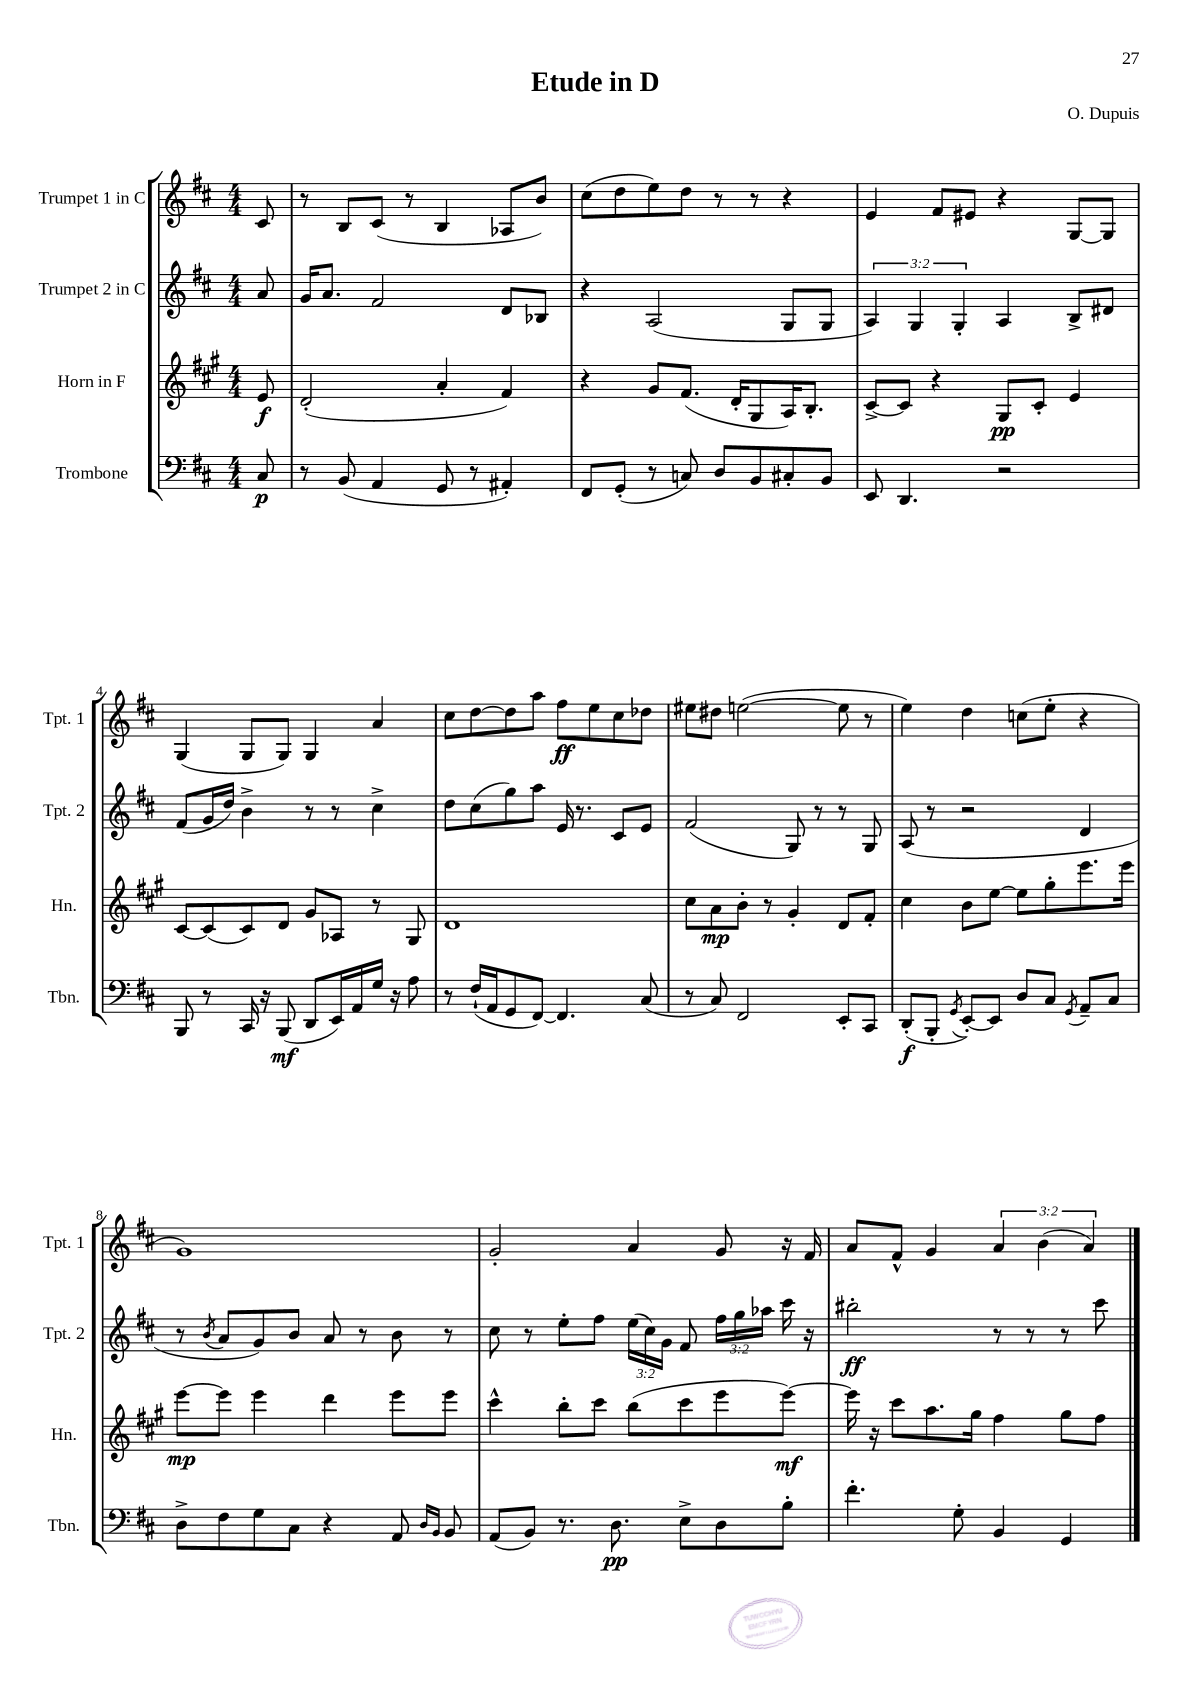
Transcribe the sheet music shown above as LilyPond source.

\header { title = "Etude in D" composer = "O. Dupuis" }
<<
\new StaffGroup <<
\new Staff = "s0" \with { instrumentName = "Trumpet 1 in C" shortInstrumentName = "Tpt. 1" } {
    \clef treble \key d \major \numericTimeSignature \time 4/4 \override Staff.TupletNumber.text = #tuplet-number::calc-fraction-text \partial 8
    \autoBeamOff cis'8 |
    r8 b8[ cis'8]( r8 b4 aes8[ b'8]) |
    cis''8[( d''8 e''8) d''8] r8 r8 r4 |
    e'4 fis'8[ eis'8] r4 g8[~ g8] |
    g4( g8[ g8]) g4 a'4 |
    cis''8[ d''8~ d''8 a''8] fis''8[\ff e''8 cis''8 des''8] |
    eis''8[ dis''8] e''2~( e''8 r8 |
    e''4) d''4 c''8[( e''8]-. r4 |
    g'1) |
    g'2-. a'4 g'8 r16 fis'16 |
    a'8[ fis'8]-^ g'4 \tuplet 3/2 { a'4 b'4( a'4) } \bar "|." |
}
\new Staff = "s1" \with { instrumentName = "Trumpet 2 in C" shortInstrumentName = "Tpt. 2" } {
    \clef treble \key d \major \numericTimeSignature \time 4/4 \override Staff.TupletNumber.text = #tuplet-number::calc-fraction-text \partial 8
    \autoBeamOff a'8 |
    g'16[ a'8.] fis'2 d'8[ bes8] |
    r4 a2( g8[ g8] |
    \tuplet 3/2 { a4) g4 g4-. } a4 b8[-> dis'8] |
    fis'8[( g'16 d''16]) b'4-> r8 r8 cis''4-> |
    d''8[ cis''8( g''8) a''8] e'16 r8. cis'8[ e'8] |
    fis'2( g8) r8 r8 g8 |
    a8( r8 r2 d'4 |
    r8 \acciaccatura { b'8 } a'8[ g'8) b'8] a'8 r8 b'8 r8 |
    cis''8 r8 e''8[-. fis''8] \tuplet 3/2 { e''16[( cis''16) g'16] } fis'8 \tuplet 3/2 { fis''16[ g''16 aes''16] } cis'''16 r16 |
    bis''2-.\ff r8 r8 r8 cis'''8 \bar "|." |
}
\new Staff = "s2" \with { instrumentName = "Horn in F" shortInstrumentName = "Hn." } {
    \clef treble \key a \major \numericTimeSignature \time 4/4 \partial 8
    \autoBeamOff e'8\f |
    d'2-.( a'4-. fis'4) |
    r4 gis'8[ fis'8.]( d'16[-. gis8 a16) b8.]-. |
    cis'8[~-> cis'8] r4 gis8[\pp cis'8]-. e'4 |
    cis'8[~ cis'8( cis'8) d'8] gis'8[ aes8] r8 gis8 |
    d'1 |
    cis''8[ a'8\mp b'8]-. r8 gis'4-. d'8[ fis'8]-. |
    cis''4 b'8[ e''8]~ e''8[ gis''8-. e'''8. e'''16] |
    e'''8[~\mp e'''8] e'''4 d'''4 e'''8[ e'''8] |
    cis'''4-^ b''8[-. cis'''8] b''8[( cis'''8 e'''8 e'''8]~\mf) |
    e'''16 r16 cis'''8[ a''8. gis''16] fis''4 gis''8[ fis''8] \bar "|." |
}
\new Staff = "s3" \with { instrumentName = "Trombone" shortInstrumentName = "Tbn." } {
    \clef bass \key d \major \numericTimeSignature \time 4/4 \partial 8
    \autoBeamOff cis8\p |
    r8 b,8( a,4 g,8 r8 ais,4-.) |
    fis,8[ g,8]-.( r8 c8) d8[ b,8 cis8-. b,8] |
    e,8 d,4. r2 |
    b,,8 r8 cis,16 r16 b,,8\mf( d,8[ e,16) a,16 g16] r16 a8 |
    r8 fis16[-!( a,16 g,8 fis,8]~) fis,4. cis8( |
    r8 cis8) fis,2 e,8[-. cis,8] |
    d,8[-.\f( b,,8]-. \acciaccatura { g,8 } e,8[~-.) e,8] d8[ cis8] \acciaccatura { g,8 } a,8[-- cis8] |
    d8[-> fis8 g8 cis8] r4 a,8 \grace { d16[ b,16] } b,8 |
    a,8[( b,8]) r8. d8.\pp e8[-> d8 b8]-. |
    fis'4.-. g8-. b,4 g,4 \bar "|." |
}
>>
>>
